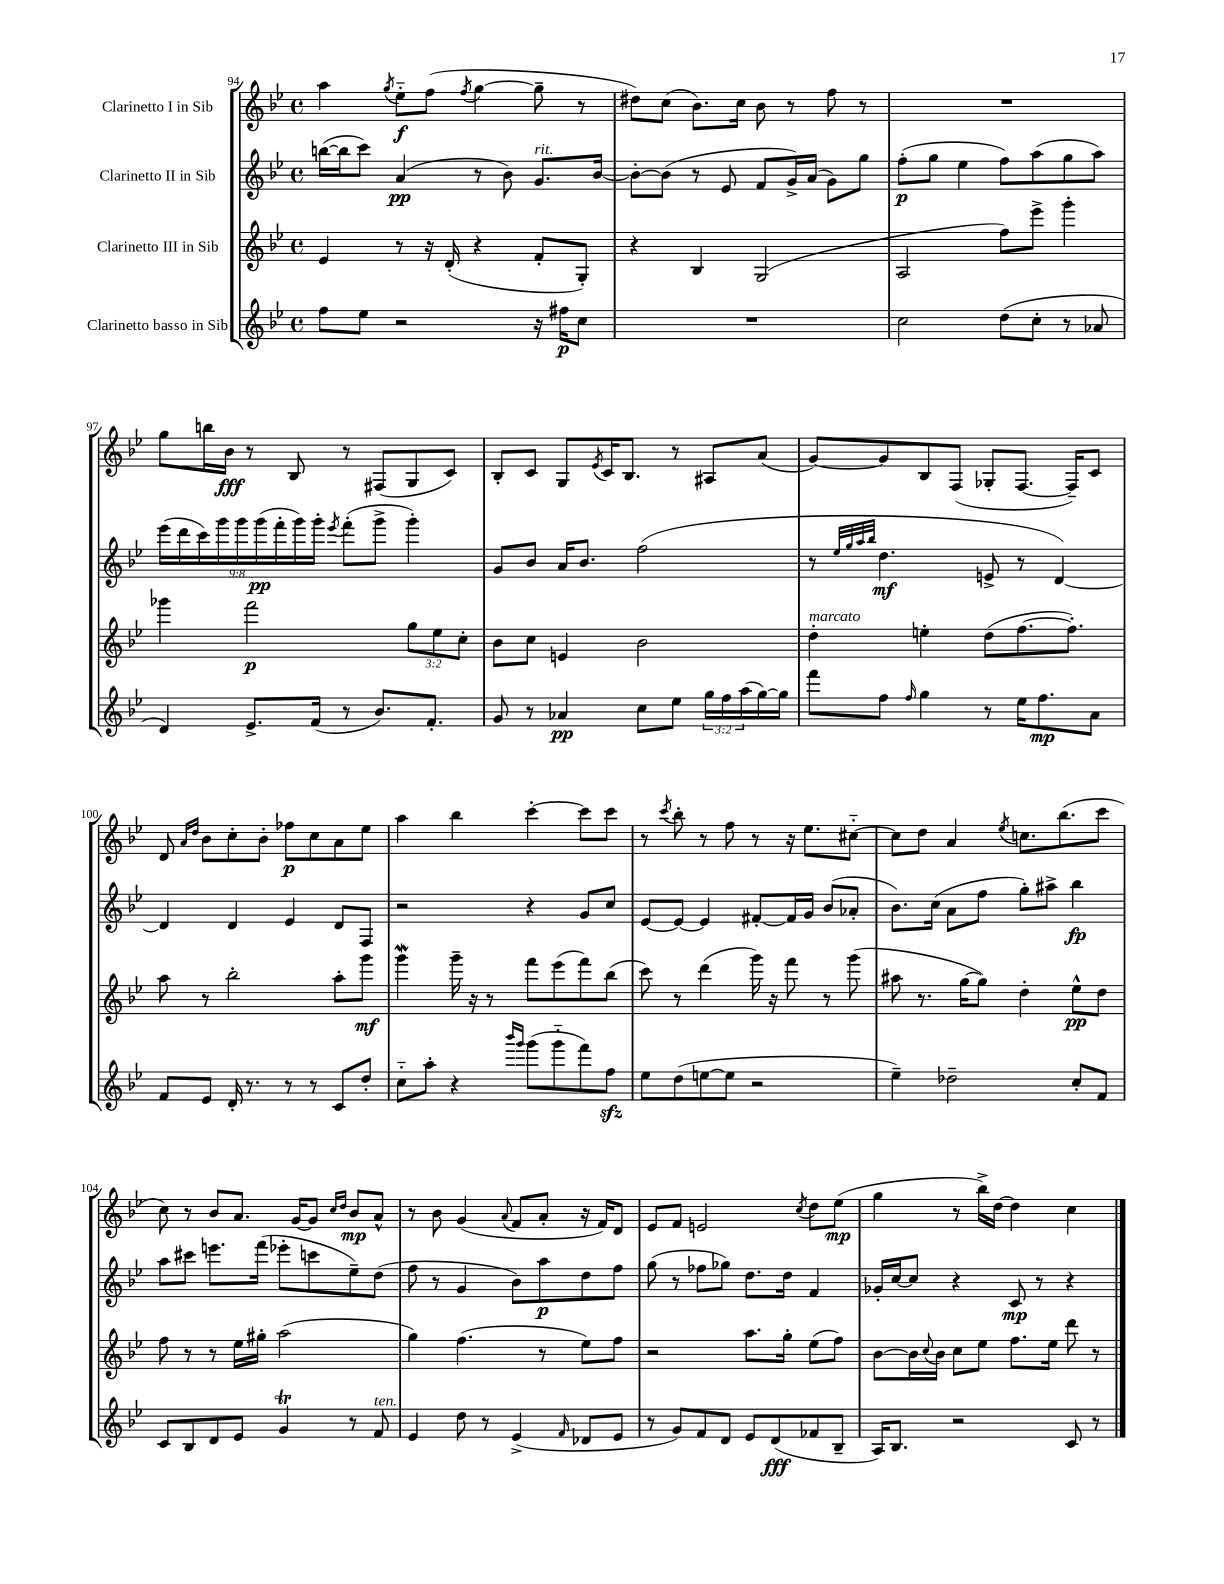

**kern	**kern	**kern	**kern
*staff4	*staff3	*staff2	*staff1
*clefG2	*clefG2	*clefG2	*clefG2
*k[b-e-]	*k[b-e-]	*k[b-e-]	*k[b-e-]
*M4/4	*M4/4	*M4/4	*M4/4
*met(c)	*met(c)	*met(c)	*met(c)
8ff\L	4e-/	([16bb\LL	4aa\
.	.	16bb\]J	.
8ee-\J	.	8ccc\J)	.
.	.	.	8qgg/
2r	8r	(4a/	8ee-'~\L
.	16r	.	(8ff\J
.	(16d'/	.	.
.	.	.	8qff/
.	4r	8r	[4gg\
.	.	8b-\)	.
16r	8f'/L	8.g/L	8gg~\]
16ff#\LK	.	.	.
8cc\J	8G'/J)	.	8r
.	.	[16b-/Jk	.
=	=	=	=
1r	4r	8b-'\_L	8dd#\L)
.	.	(8b-\]J	(8cc\J
.	4B-/	8r	8.b-\L)
.	.	8e-/	.
.	.	.	16cc\Jk
.	(2G/	8f/L	8b-\
.	.	16g^/L)	8r
.	.	(16a/JJ	.
.	.	8g\L)	8ff\
.	.	8gg\J	8r
=	=	=	=
2cc\	2A/	(8ff'\L	1r
.	.	8gg\J	.
.	.	4ee-\	.
(8dd\L	8ff\L)	8ff\L)	.
8cc'\J	8eee-^\J	(8aa\	.
8r	4ggg'\	8gg\	.
8a-/	.	8aa\J)	.
=	=	=	=
4d/)	4ggg-\	(18eee-\LL	8gg\L
.	.	18ddd\	.
.	.	18ccc\)	.
.	.	.	16bb\L
.	.	18ggg\	.
.	.	.	16b-\JJ
.	.	18ggg\	.
8.e-^/L	2fff\	.	8r
.	.	(18ggg\	.
.	.	18fff'\	.
.	.	.	8B-/
.	.	18ggg\)	.
(16f/Jk	.	.	.
.	.	18ggg'\JJ	.
.	.	8qeee-/	.
8r	.	(8fff'\L	8r
8.b-/L)	.	8ggg^\J	(8F#/L
.	12gg\L	4ggg'\)	8G/
8.f'/J	.	.	.
.	12ee-\	.	.
.	.	.	8c/J)
.	12cc'\J	.	.
=	=	=	=
8g/	8b-\L	8g/L	8B-'/L
8r	8cc\J	8b-/J	8c/J
4a-/	4e/	16a/LK	8G/L
.	.	8.b-/J	.
.	.	.	8qe-/
.	.	.	16c/K
.	.	.	8.B-/J
8cc\L	2b-\	(2ff\	.
8ee-\J	.	.	8r
24gg\LL	.	.	8A#/L
24ff\	.	.	.
(24aa\	.	.	.
[16gg\)	.	.	(8a/J
16gg\]JJ	.	.	.
=	=	=	=
8fff\L	4dd'\	8r	[8g/L)
.	.	32qqee-/LLL	.
.	.	32qqgg/	.
.	.	32qqaa/	.
.	.	32qqbb-/JJJ	.
8ff\J	.	4.dd\	8g/]
16qqff/	.	.	.
4gg\	4ee'\	.	8B-/
.	.	.	(8F/J
8r	(8dd\L	8e^/	8G-'/L
16ee-\LK	[8.ff\	8r	[8.F/J
8.ff\	.	.	.
.	.	[4d/)	.
.	8.ff'\]J)	.	16F~/]LK)
8a\J	.	.	8c/J
=	=	=	=
8f/L	8aa\	4d/]	8d/
.	.	.	16qqa/LL
.	.	.	16qqdd/JJ
8e-/J	8r	.	8b-\L
16d'/	2bb-'\	4d/	8cc'\
8.r	.	.	.
.	.	.	8b-'\J
8r	.	4e-/	8ff-\L
8r	.	.	8cc\
8c/L	8aa'\L	8d/L	8a\
8dd'/J	8ggg\J	8F/J	8ee-\J
=	=	=	=
8cc'~\L	4ggg\	2r	4aa\
8aa'\J	.	.	.
4r	16ggg~\	.	4bb-\
.	16r	.	.
.	8r	.	.
16qqbbb-/LL	.	.	.
16qqggg/JJ	.	.	.
(8ggg\L	8fff\L	4r	[4ccc'\
8ggg'~\	(8eee-\	.	.
8fff\)	8fff\)	8g/L	8ccc\]L
8ff\J	(8bb-\J	8cc/J	8ccc\J
=	=	=	=
8ee-\L	8ccc\)	[8e-/L	8r
.	.	.	8qccc/
(8dd\	8r	8e-/_J	8bb-'\
[8ee\	(4ddd\	4e-/]	8r
8ee\]J	.	.	8ff\
2r	16ggg\)	[8f#'/L	8r
.	16r	.	.
.	8fff\	16f#/]L	16r
.	.	16g/JJ	8.ee-\L
.	8r	(8b-/L	.
.	(8ggg\	8a-'/J	[8cc#'~\J
=	=	=	=
4ee-~\)	8aa#\	8.b-\L)	8cc#\]L
.	8.r	.	8dd\J
.	.	(16cc\Jk	.
2dd-~\	.	8a\L	4a/
.	[16gg\LK	.	.
.	8gg\]J)	8ff\J	.
.	.	.	8qee-/
.	4dd'\	8gg'\L)	8.cc\L
.	.	8aa#^\J	.
.	.	.	(8.bb-\
8cc'/L	8ee-^^\L	4bb-\	.
8f/J	8dd\J	.	8ccc\J
=	=	=	=
8c/L	8ff\	8aa\L	8cc\)
8B-/	8r	8ccc#\J	8r
8d/	8r	8.eee\L	8b-/L
8e-/J	16ee-\LL	.	8.a/J
.	16gg#'\JJ	(16fff\Jk	.
4g/	(2aa\	8eee-'\L	.
.	.	.	[16g/LK
.	.	8ccc\	8g/]J
.	.	.	16qqcc/LL
.	.	.	16qqdd/JJ
8r	.	8ee-~\)	8b-/L
8f/	.	(8dd\J	8a^^/J
=	=	=	=
4e-/	4gg\)	8ff\	8r
.	.	8r	8b-\
8dd\	(4.ff\	4g/	(4g/
8r	.	.	.
.	.	.	8qqa/
(4e-^/	.	8b-\L)	8f/L
.	8r	8aa\	8a'/J
16qqf/	.	.	.
8d-/L	8ee-\L)	8dd\	16r
.	.	.	16f/LK)
8e-/J	8ff\J	8ff\J	8d/J
=	=	=	=
8r	2r	(8gg\	8e-/L
8g/L)	.	8r	8f/J
8f/	.	8ff-\L	2e/
8d/J	.	8gg-\J)	.
8e-/L	8.aa\L	8.dd\L	.
(8d/	.	.	.
.	16gg'\Jk	16dd\Jk	.
.	.	.	8qcc/
8f-/	(8ee-\L	4f/	8dd\L
8B-~/J	8ff\J)	.	(8ee-\J
=	=	=	=
16A/LK)	[8b-\L	16g-'/LL	4gg\
8.B-/J	.	[16cc/J	.
.	16b-\]L	8cc/]J	.
.	8qqcc/	.	.
.	16b-\JJ	.	.
2r	8cc\L	4r	8r
.	8ee-\J	.	16bb-^\LL)
.	.	.	[16dd\JJ
.	8.ff\L	8c/	4dd\]
.	.	8r	.
.	16ee-\Jk	.	.
8c/	8ddd\	4r	4cc\
8r	8r	.	.
==	==	==	==
*-	*-	*-	*-
